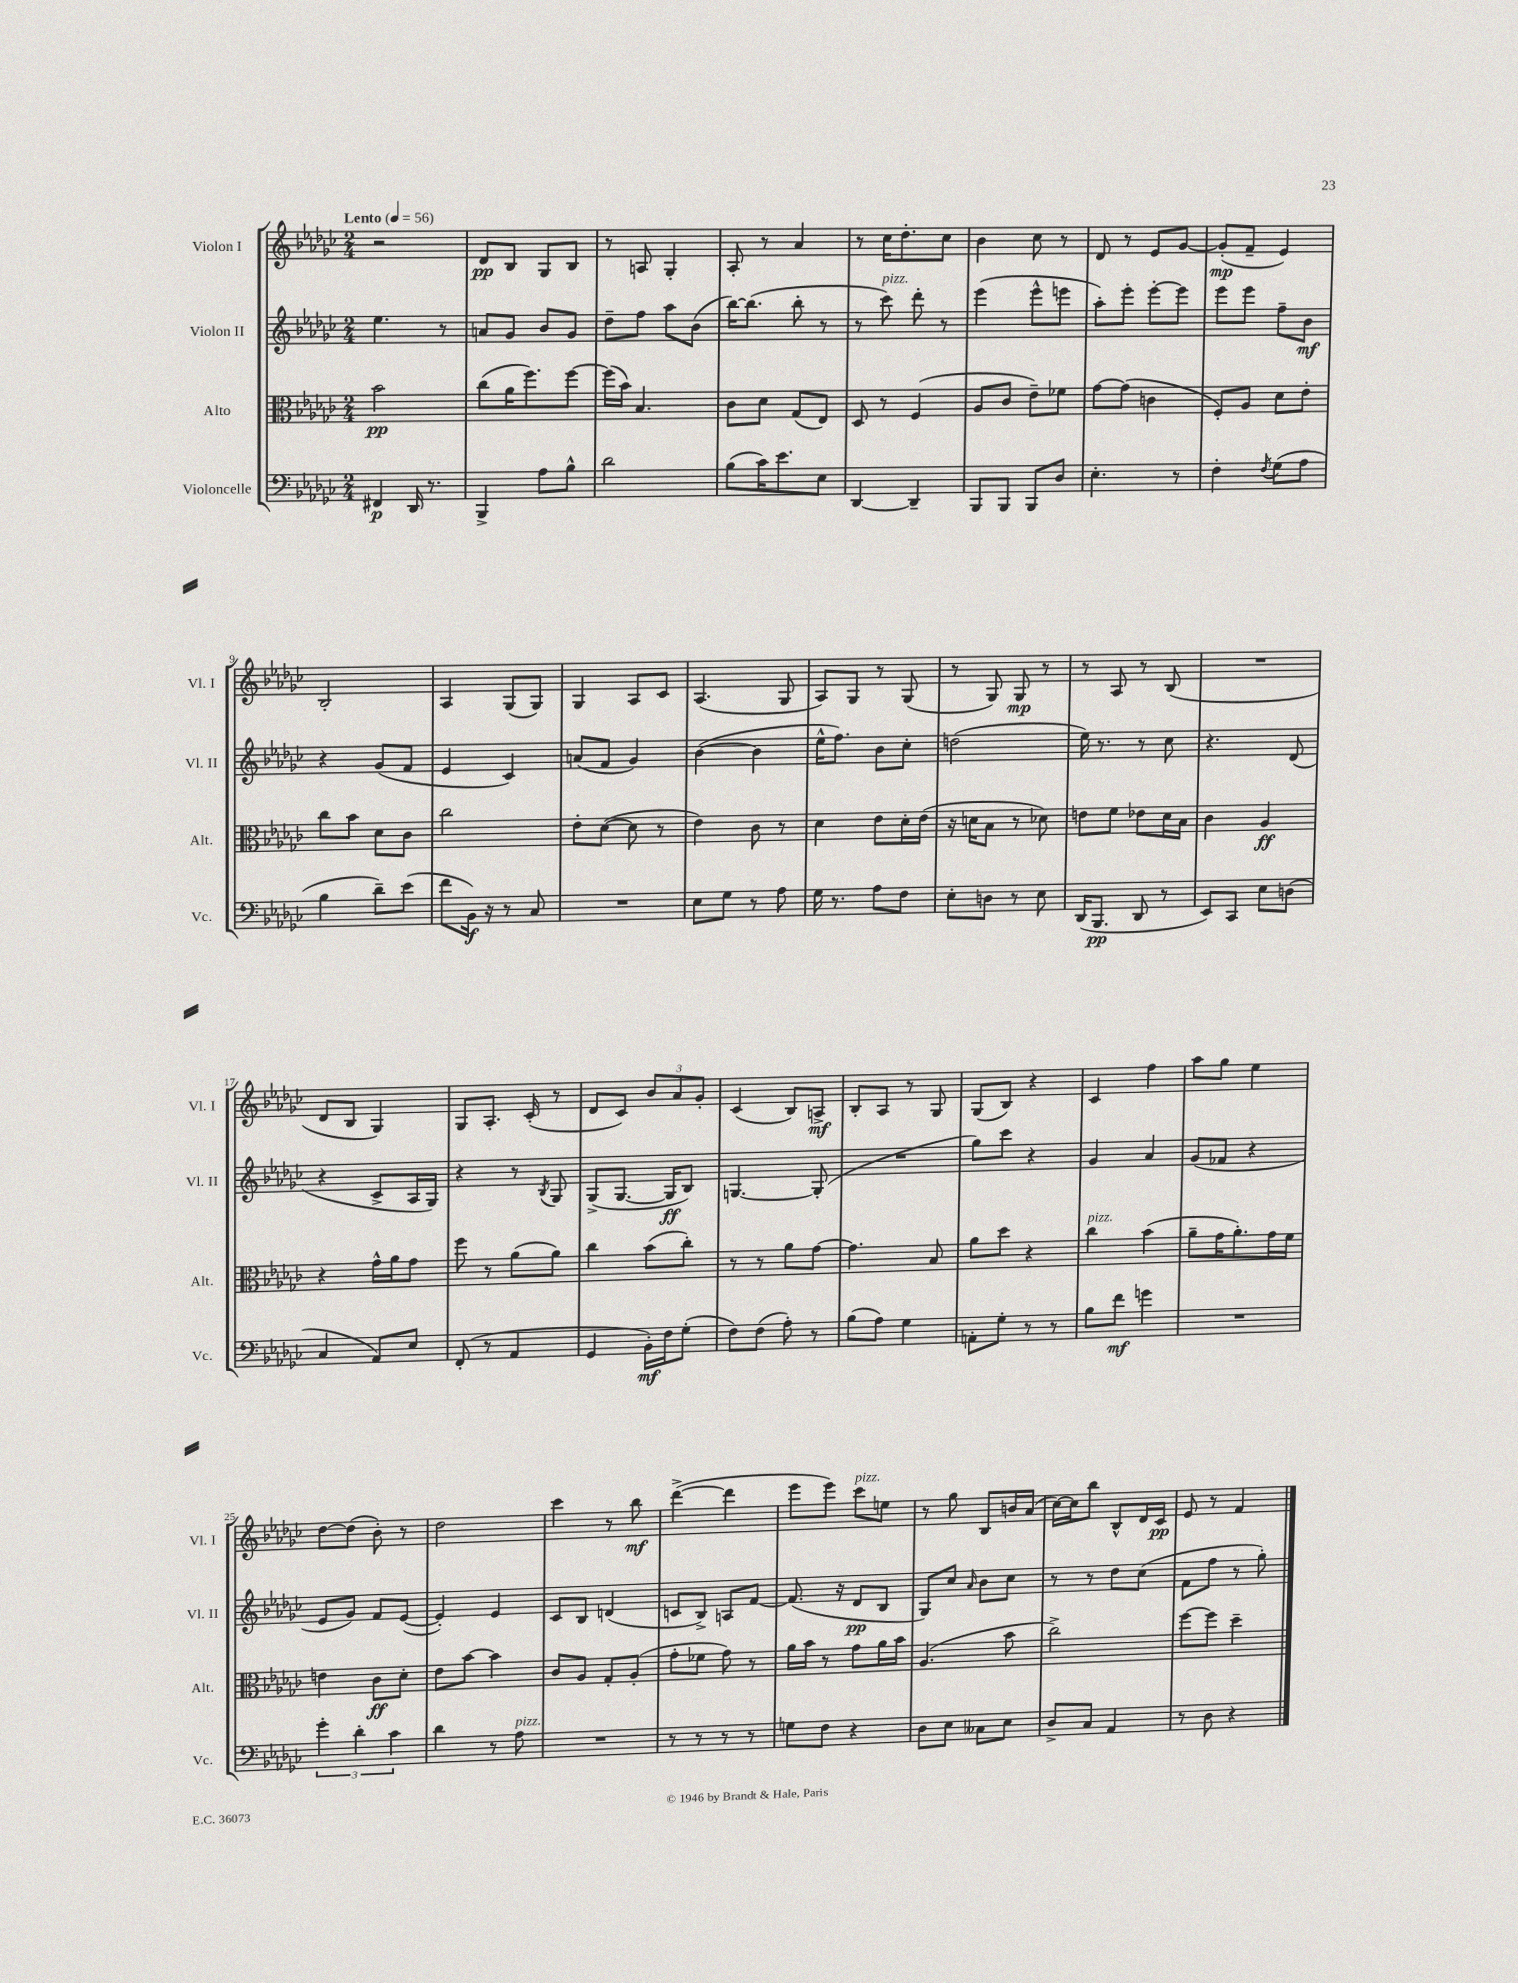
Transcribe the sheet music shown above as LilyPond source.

<<
\new StaffGroup <<
\new Staff = "s0" \with { instrumentName = "Violon I" shortInstrumentName = "Vl. I" } {
    \clef treble \key ges \major \numericTimeSignature \time 2/4 \tempo "Lento" 4 = 56
    r2 |
    des'8\pp bes8 ges8 bes8 |
    r8 a8 ges4-. |
    aes8-. r8 aes'4 |
    r8 ces''16 des''8.-. ces''8 |
    bes'4 ces''8 r8 |
    des'8 r8 ees'8 ges'8~ |
    ges'8-.\mp( f'8-- ees'4) |
    bes2-. |
    aes4 ges8( ges8) |
    ges4 aes8 ces'8 |
    aes4.( ges8 |
    aes8) ges8 r8 ges8( |
    r8 ges8) ges8\mp r8 |
    r8 aes8 r8 bes8( |
    R2 |
    des'8 bes8 ges4) |
    ges8 aes8.-. ces'16-.( r8 |
    des'8 ces'8) \tuplet 3/2 { bes'8 aes'8 ges'8-. } |
    ces'4( bes8) a8->\mf |
    bes8-. aes8 r8 ges8 |
    ges8( bes8) r4 |
    ces'4 f''4 |
    aes''8 ges''8 ees''4 |
    des''8~ des''8( bes'8-.) r8 |
    des''2 |
    ces'''4 r8 bes''8\mf |
    des'''4~->( des'''4 |
    ees'''8 ees'''8) ces'''8^\markup { \italic "pizz." } e''8 |
    r8 ges''8 bes8 b'16 aes'16( |
    ces''16~) ces''16 bes''8 bes8-^ des'16 ces'16\pp |
    ees'8 r8 f'4 \bar "|." |
}
\new Staff = "s1" \with { instrumentName = "Violon II" shortInstrumentName = "Vl. II" } {
    \clef treble \key ges \major \numericTimeSignature \time 2/4
    ees''4. r8 |
    a'8 ges'8 bes'8 ges'8 |
    des''8-- f''8 aes''8 bes'8( |
    bes''16~) bes''8.( bes''8-. r8 |
    r8 ces'''8^\markup { \italic "pizz." }) des'''8-. r8 |
    ees'''4( ees'''8-^ e'''8 |
    aes''8-.) ees'''8-. ees'''8~-. ees'''8 |
    ees'''8 ees'''8 f''8-- bes'8\mf |
    r4 ges'8( f'8 |
    ees'4 ces'4) |
    a'8( f'8 ges'4) |
    bes'4~( bes'4 |
    ees''16-^ f''8.) bes'8 ces''8-. |
    d''2( |
    ees''16) r8. r8 ces''8 |
    r4. des'8( |
    r4 ces'8-> aes16 ges16) |
    r4 r8 \acciaccatura { bes8 } ges8 |
    ges8->( ges8.~ ges16\ff bes8) |
    g4.~ g8-.( |
    R2 |
    ges''8) ces'''8 r4 |
    ges'4 aes'4 |
    ges'8( fes'8 r4 |
    ees'8 ges'8) f'8 ees'8~( |
    ees'4-.) ees'4 |
    ces'8 bes8 d'4( |
    c'8 bes8->) a8 f'8~ |
    f'8.( r16 des'8\pp bes8 |
    ges8) ces''8 \grace { aes'16 } bes'8 ces''8 |
    r8 r8 des''8 ces''8( |
    f'8 f''8 r8 ges''8-.) \bar "|." |
}
\new Staff = "s2" \with { instrumentName = "Alto" shortInstrumentName = "Alt." } {
    \clef alto \key ges \major \numericTimeSignature \time 2/4
    bes'2\pp |
    ces''8( aes'16 f''8.) f''8~ |
    f''16( bes'16) bes4. |
    ces'8 des'8 ges8( ees8) |
    des8 r8 f4( |
    aes8 ces'8 ees'8--) fes'8 |
    ges'8~ ges'8( c'4 |
    f8-.) aes8 des'8 ees'8-. |
    ces''8 bes'8 des'8 ces'8 |
    ces''2 |
    ees'8-. des'8~( des'8 r8 |
    ees'4) ces'8 r8 |
    des'4 ees'8 des'16-. ees'16( |
    r16 d'16 bes8 r8 des'8) |
    e'8 f'8 ees'8 des'16 bes16 |
    ces'4 aes4\ff |
    r4 ges'16-^ aes'16 ges'8 |
    f''8 r8 aes'8( aes'8) |
    ces''4 bes'8( ces''8-.) |
    r8 r8 aes'8 ges'8~ |
    ges'4. bes8 |
    aes'8 des''8 r4 |
    ces''4^\markup { \italic "pizz." } bes'4( |
    aes'8-- ges'16 aes'8.-.) ges'16 f'16 |
    e'4 ces'8\ff des'8-. |
    ees'8 bes'8~ bes'4 |
    ces'8 aes8 ges8-. aes8-.( |
    ges'8-. fes'8 ges'8) r8 |
    aes'16 bes'16 r8 ges'8 aes'16 bes'16 |
    aes4.( bes'8 |
    ces''2->) |
    f''8~ f''8 des''4-- \bar "|." |
}
\new Staff = "s3" \with { instrumentName = "Violoncelle" shortInstrumentName = "Vc." } {
    \clef bass \key ges \major \numericTimeSignature \time 2/4
    fis,4\p des,16 r8. |
    bes,,4-> aes8 bes8-^ |
    des'2 |
    bes8( ces'16) ees'8. ees8 |
    des,4~ des,4-- |
    bes,,8 bes,,8 bes,,8 des8 |
    ees4.-. r8 |
    f4-. \acciaccatura { f8 } ges8( aes8 |
    bes4 des'8--) ees'8( |
    f'8 bes,16\f) r16 r8 ces8 |
    R2 |
    ees8 ges8 r8 aes8 |
    ges16 r8. aes8 f8 |
    ees8-. d8 r8 ees8 |
    des,16( bes,,8.\pp des,8 r8 |
    ees,8) ces,8 ees8 d8( |
    ces4 aes,8) ees8 |
    f,8-.( r8 aes,4 |
    ges,4 bes,16-.\mf) f16 ges8-.( |
    f8) f8( aes8-.) r8 |
    bes8( aes8) ges4 |
    a,8-. ges8-. r8 r8 |
    bes8 f'8\mf g'4 |
    R2 |
    \tuplet 3/2 { ges'4-. des'4-. ces'4 } |
    des'4 r8 aes8^\markup { \italic "pizz." } |
    R2 |
    r8 r8 r8 r8 |
    g8 f8 r4 |
    des8 ees8 ceses8 ees8 |
    des8-> ces8 aes,4 |
    r8 des8 r4 \bar "|." |
}
>>
>>
